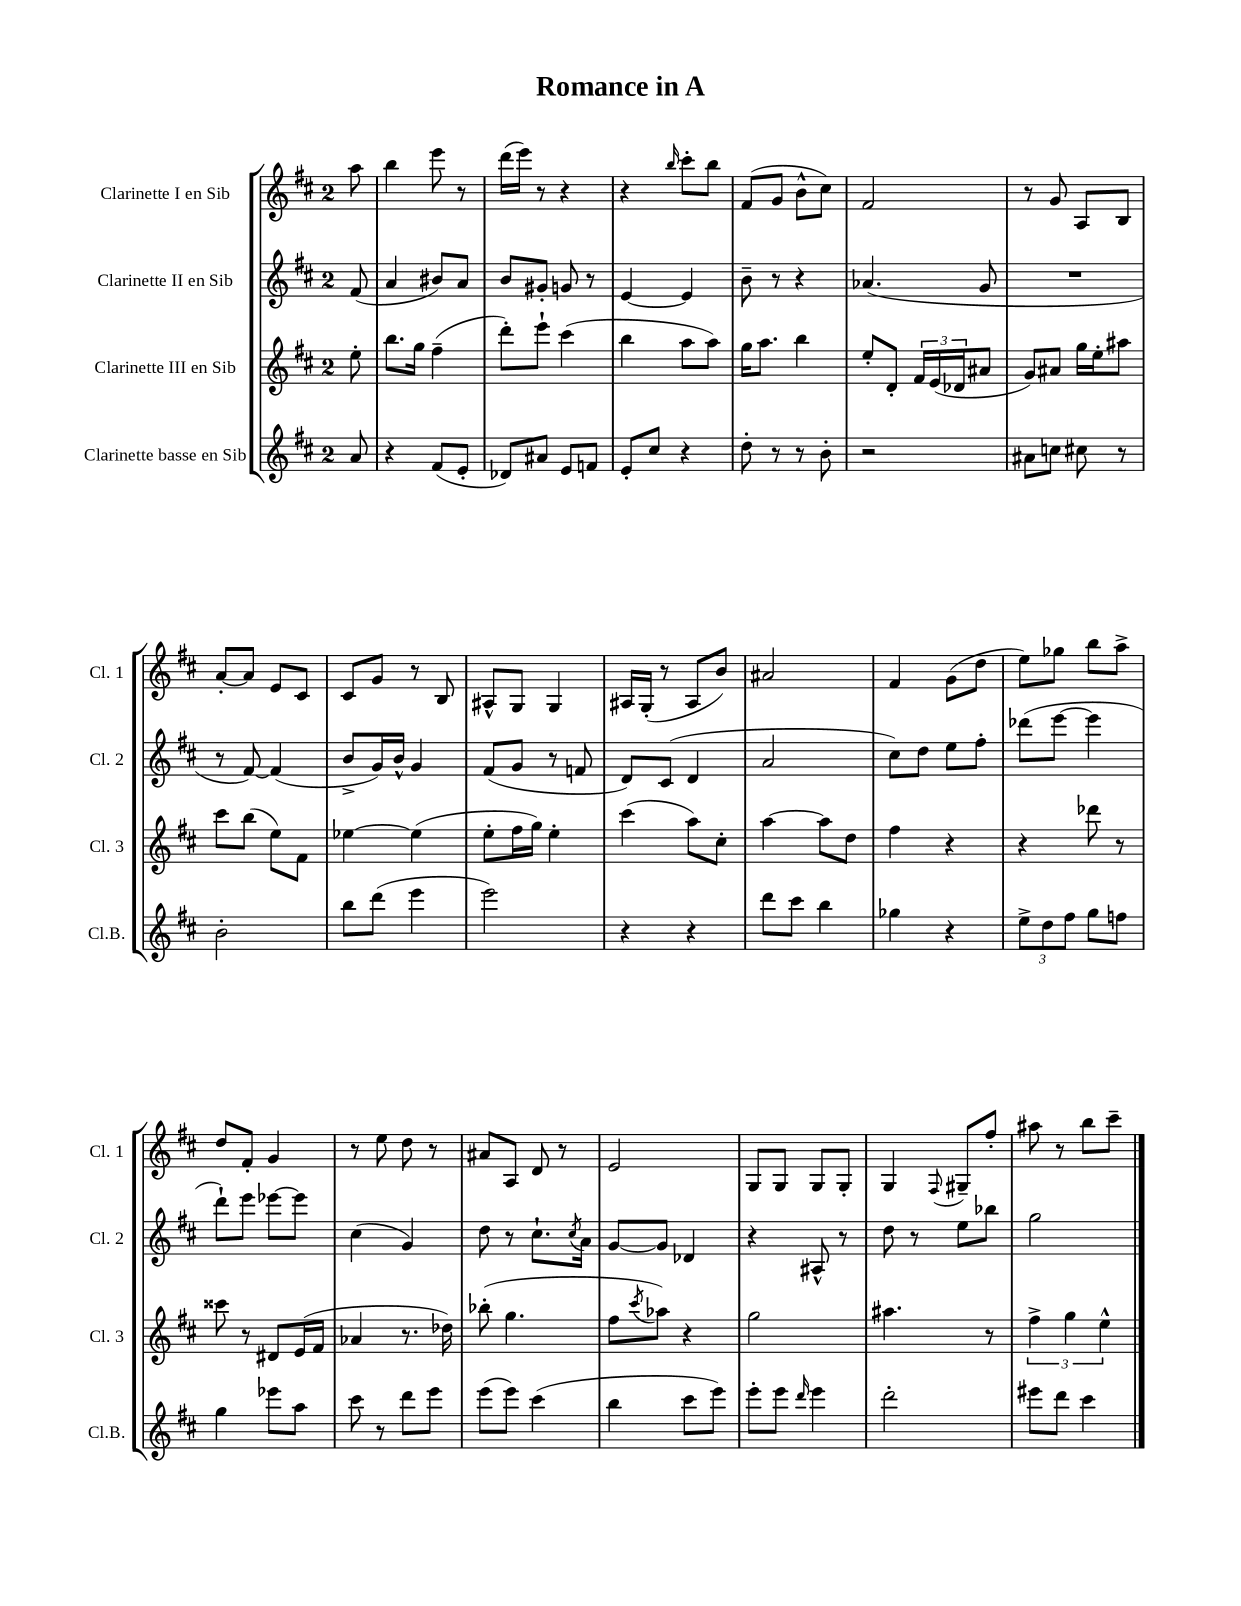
\header { title = "Romance in A" }
<<
\new StaffGroup <<
\new Staff = "s0" \with { instrumentName = "Clarinette I en Sib" shortInstrumentName = "Cl. 1" } {
    \clef treble \key d \major \once \override Staff.TimeSignature.style = #'single-digit \time 2/4 \partial 8
    a''8 |
    b''4 e'''8 r8 |
    d'''16( e'''16) r8 r4 |
    r4 \grace { b''16 } cis'''8-. b''8 |
    fis'8( g'8 b'8-^ cis''8) |
    fis'2 |
    r8 g'8 a8 b8 |
    a'8~-. a'8 e'8 cis'8 |
    cis'8 g'8 r8 b8 |
    ais8-^ g8 g4 |
    ais16 g16-.( r8 ais8 b'8) |
    ais'2 |
    fis'4 g'8( d''8 |
    e''8) ges''8 b''8 a''8-> |
    d''8 fis'8-. g'4 |
    r8 e''8 d''8 r8 |
    ais'8 a8 d'8 r8 |
    e'2 |
    g8 g8 g8 g8-. |
    g4 \appoggiatura { fis8 } gis8-- fis''8-. |
    ais''8 r8 b''8 cis'''8-- \bar "|." |
}
\new Staff = "s1" \with { instrumentName = "Clarinette II en Sib" shortInstrumentName = "Cl. 2" } {
    \clef treble \key d \major \once \override Staff.TimeSignature.style = #'single-digit \time 2/4 \partial 8
    fis'8( |
    a'4 bis'8) a'8 |
    b'8 gis'8-. g'8 r8 |
    e'4~ e'4 |
    b'8-- r8 r4 |
    aes'4.( g'8 |
    R2 |
    r8 fis'8~) fis'4( |
    b'8-> g'16) b'16-^ g'4 |
    fis'8( g'8 r8 f'8 |
    d'8) cis'8( d'4 |
    a'2 |
    cis''8) d''8 e''8 fis''8-. |
    des'''8( e'''8~ e'''4 |
    d'''8-!) e'''8 ees'''8~ ees'''8 |
    cis''4( g'4) |
    d''8 r8 cis''8.-! \acciaccatura { cis''8 } a'16 |
    g'8~ g'8 des'4 |
    r4 ais8-^ r8 |
    d''8 r8 e''8 bes''8 |
    g''2 \bar "|." |
}
\new Staff = "s2" \with { instrumentName = "Clarinette III en Sib" shortInstrumentName = "Cl. 3" } {
    \clef treble \key d \major \once \override Staff.TimeSignature.style = #'single-digit \time 2/4 \partial 8
    e''8-. |
    b''8. g''16 fis''4--( |
    d'''8-.) e'''8-! cis'''4( |
    b''4 a''8 a''8) |
    g''16 a''8. b''4 |
    e''8-. d'8-. \tuplet 3/2 { fis'16 e'16( des'16 } ais'8 |
    g'8) ais'8 g''16 e''16-. ais''8 |
    cis'''8 b''8( e''8) fis'8 |
    ees''4~ ees''4( |
    e''8-. fis''16 g''16) e''4-. |
    cis'''4( a''8) cis''8-. |
    a''4~ a''8 d''8 |
    fis''4 r4 |
    r4 des'''8 r8 |
    cisis'''8 r8 dis'8 e'16( fis'16 |
    aes'4 r8. des''16) |
    bes''8-.( g''4. |
    fis''8 \acciaccatura { cis'''8 } aes''8) r4 |
    g''2 |
    ais''4. r8 |
    \tuplet 3/2 { fis''4-> g''4 e''4-^ } \bar "|." |
}
\new Staff = "s3" \with { instrumentName = "Clarinette basse en Sib" shortInstrumentName = "Cl.B." } {
    \clef treble \key d \major \once \override Staff.TimeSignature.style = #'single-digit \time 2/4 \partial 8
    a'8 |
    r4 fis'8( e'8-. |
    des'8) ais'8 e'8 f'8 |
    e'8-. cis''8 r4 |
    d''8-. r8 r8 b'8-. |
    r2 |
    ais'8 c''8 cis''8 r8 |
    b'2-. |
    b''8 d'''8( e'''4 |
    e'''2) |
    r4 r4 |
    d'''8 cis'''8 b''4 |
    ges''4 r4 |
    \tuplet 3/2 { e''8-> d''8 fis''8 } g''8 f''8 |
    g''4 ees'''8 a''8 |
    cis'''8 r8 d'''8 e'''8 |
    e'''8( e'''8) cis'''4( |
    b''4 cis'''8 e'''8) |
    e'''8-. e'''8 \grace { d'''16 } e'''4 |
    d'''2-. |
    eis'''8 d'''8 cis'''4 \bar "|." |
}
>>
>>
\layout { \context { \Score \remove "Bar_number_engraver" } }
